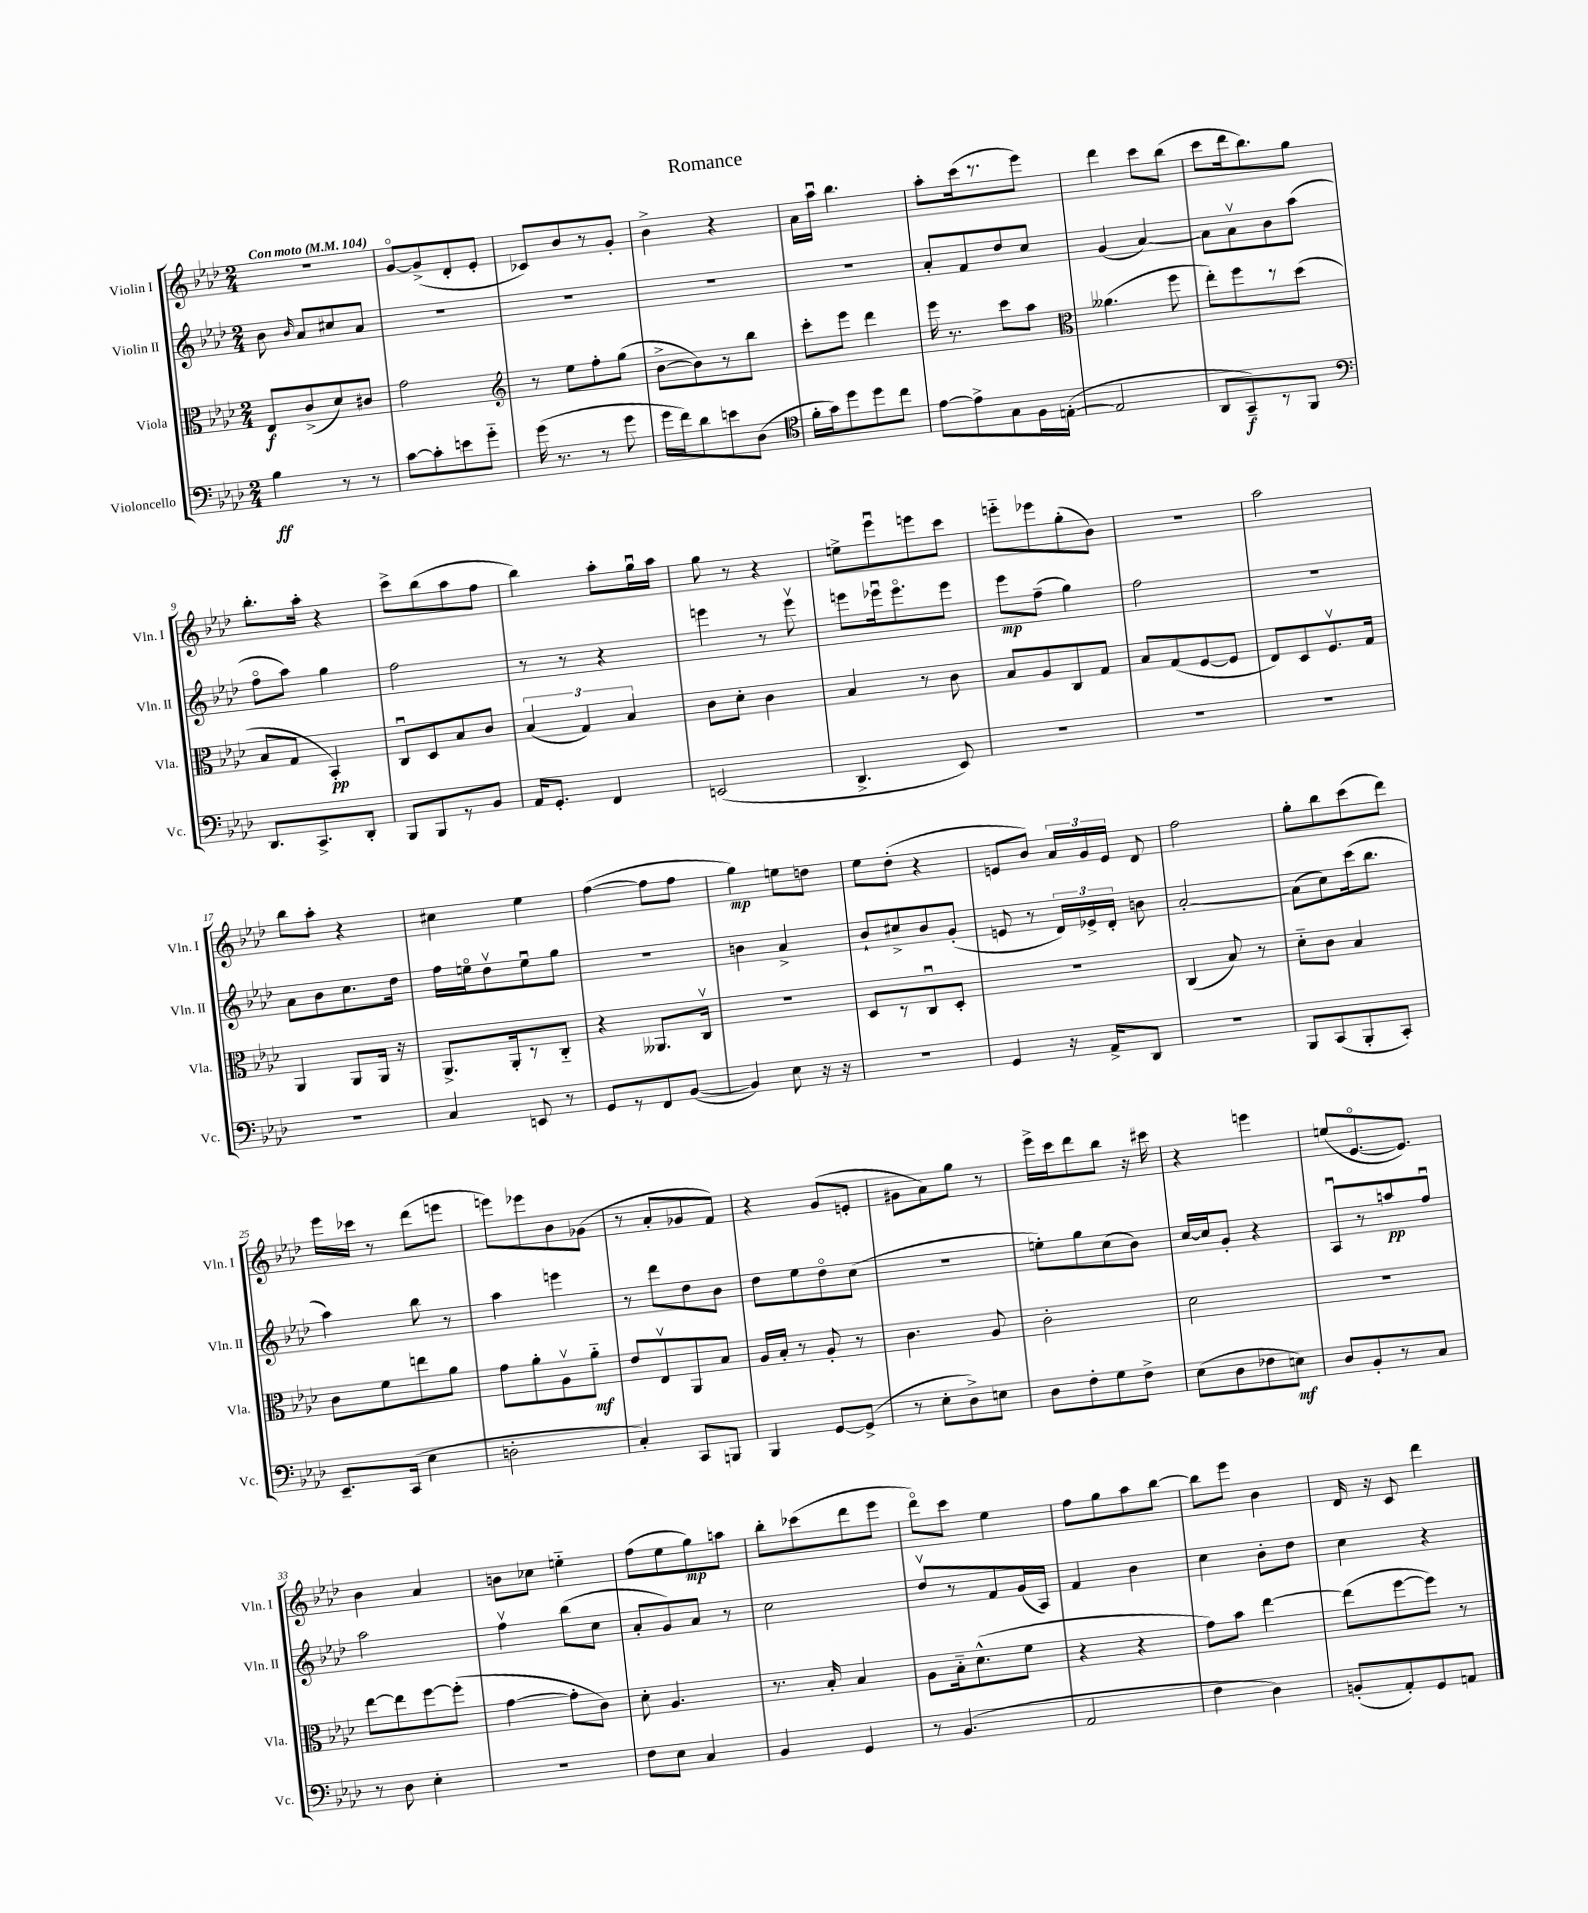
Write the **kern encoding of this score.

**kern	**kern	**kern	**kern
*staff4	*staff3	*staff2	*staff1
*clefF4	*clefC3	*clefG2	*clefG2
*k[b-e-a-d-]	*k[b-e-a-d-]	*k[b-e-a-d-]	*k[b-e-a-d-]
*M2/4	*M2/4	*M2/4	*M2/4
*MM104	*MM104	*MM104	*MM104
4B-\	8E-/L	8b-\	2r
.	.	16qqb-/	.
.	(8c^/	8a-/L	.
8r	8d-/)	8cc#/	.
8r	8c#/J	8a-/J	.
=	=	=	=
[8c\L	2g\	2r	[8go/L
8c'\]	.	.	(8g^/]
8e\	.	.	8d-'/
8g'~\J	.	.	8e-'/J
=	=	=	=
*	*clefG2	*	*
(16g\	8r	2r	8c-/L)
8.r	.	.	.
.	8ee-\L	.	8b-/
8r	8ff'\	.	8r
8g\	(8gg\J	.	8g'/J
=	=	=	=
16g\LL	[8b-^\L	2r	4b-^\
16f\J)	.	.	.
8d-\	8b-\])	.	.
8e\	8r	.	4r
(8D-\J	8bb-\J	.	.
=	=	=	=
*clefC4	*	*	*
16f'\LL	8ccc'\L	2r	16a-\LL
16g\J)	.	.	16aa-u\JJ
8dd-\	8eee-\J	.	4.bb-\
8dd-\	4ddd-\	.	.
8cc\J	.	.	.
=	=	=	=
[8e-\L	16eee-\	8a-'/L	8aa-'\L
.	8.r	.	.
8e-^\]	.	8f/	(16ccc\k
.	.	.	8.r
8G\	8ccc\L	8dd-/	.
16F\L	8aa-\J	8cc/J	8eee-\J)
([16E'\JJ	.	.	.
=	=	=	=
*	*clefC3	*	*
2E/]	(4.a--\	(4g/	4ddd-\
.	.	[4a-/)	8ccc\L
.	8ff\	.	(8bb-\J
=	=	=	=
8AA-/L	8ee-'\L)	8a-\]L	8ccc\L
8GG~/)	8ff\	8a-v\	16ddd-\k
.	.	.	8.bb-\)
8r	8r	8b-\	.
8FF/J	(8dd-\J	(8aa-\J	8gg\J
=	=	=	=
*clefF4	*	*	*
8.DD-/L	8B-/L	8ffo\L	8.bb-'\L
.	8G/J	8aa-\J)	.
8.CC^/	.	.	16aa-'\Jk
.	4BB-'/)	4gg\	4r
8DD-'/J	.	.	.
=	=	=	=
8BBB-/L	8Cu/L	2ff\	8ccc^\L
8BBB-/	8D-/	.	(8bb-\
8r	8B-/	.	8aa-\
8BB-/J	8c/J	.	8ff\J
=	=	=	=
16AA-/LK	(6B-/	8r	4bb-\)
8.GG'/J	.	.	.
.	.	8r	.
.	6G/)	.	.
4FF/	.	4r	8aa-'\L
.	6B-/	.	.
.	.	.	16ggu\L
.	.	.	16aa-\JJ
=	=	=	=
(2EE/	8c\L	4eee\	8gg\
.	8d-'\J	.	8r
.	4c\	8r	4r
.	.	8eeev\	.
=	=	=	=
4.DD-^/	4B-/	8eee\L	8ee^\L
.	.	16eee-u\k	8eee-u\
.	.	8.eee-o\	.
.	8r	.	8eee\
8EE-/)	8c\	8eee-\J	8ccc\J
=	=	=	=
2r	8B-/L	8eee-\L	8eee'~\L
.	8A-/	(8ff~\J	8eee-\
.	8C/	4gg\)	(8gg'\
.	8G/J	.	8b-\J)
=	=	=	=
2r	8B-/L	2ff\	2r
.	(8G/	.	.
.	[8F/	.	.
.	8F/]J	.	.
=	=	=	=
2r	8E-/L)	2r	2aa-\
.	8D-/	.	.
.	8.Fv/	.	.
.	16G/Jk	.	.
=	=	=	=
2r	4AA-/	8a-\L	8bb-\L
.	.	8b-\	8aa-'\J
.	8AA-/L	8.cc\	4r
.	16AA-/Jk	.	.
.	16r	16dd-\Jk	.
=	=	=	=
4C/	8.AA-^/L	16ff\LL	4cc#\
.	.	16eeo\J	.
.	.	8dd-v\	.
.	16AA-'/k	.	.
8EE/	8r	8eeu\	4ee-\
8r	8C'~/J	8gg\J	.
=	=	=	=
8GG/L	4r	2r	([4ff\
8r	.	.	.
8FF/	8.AA--/L	.	8ff\]L
([8BB-/J	.	.	8ff\J
.	16Cv/Jk	.	.
=	=	=	=
4BB-/])	2r	4b\	4gg\)
8E-\	.	4a-^/	8ee\L
16r	.	.	8dd\J
16r	.	.	.
=	=	=	=
2r	8D-/L	8b-`/L	8ee-\L
.	8r	8cc#^/	(8dd-'\J
.	8Cu/	8b-/	4r
.	8D-'/J	(8g'/J	.
=	=	=	=
4GG/	2r	8e/	8e/L
.	.	8r	8b-/J)
16r	.	24d-/LL)	24a-/LL
.	.	24e-^/	24g/
16AA-^/LK	.	.	.
.	.	24d-'/JJ	24e/JJ
8DD-/J	.	8b\	8d-/
=	=	=	=
2r	(4C/	[2a-'/	2ff\
.	8B-/)	.	.
.	8r	.	.
=	=	=	=
8BBB-/L	8d-'~\L	(8a-\]L	8gg'\L
(8CC/	8c\J	8cc\)	8bb-\
8BBB-'/	4B-/	(16ccc\k	(8ccc\
.	.	8.bb-\J	.
8CC'/J)	.	.	8ddd-\J)
=	=	=	=
8.EE-~/L	8c\L	4aa-\)	16eee-\LL
.	.	.	16ccc-\JJ
.	8f\	.	8r
(16CC/Jk	.	.	.
4E-\	8ee\	8bb-\	(8ddd-\L
.	8a-\J	8r	8eee\J
=	=	=	=
2D'\	8g\L	4aa-\	8eee\L)
.	8a-'\	.	8eee-\
.	8A-v\	4eee\	8b-\
.	8a-'~\J	.	(8g-\J
=	=	=	=
4C'/)	8e-/L	8r	8r
.	8E-v/	8ddd-\L	8a-'/L
8CC/L	8AA-/	8dd-\	8g-/
8BBB/J	8B-/J	8b-\J	8f/J)
=	=	=	=
4BBB-/	16A-/LL	8dd-\L	4r
.	16B-'/JJ	.	.
.	8r	8ee-\	.
[8GG/L	8A-'/	8dd-o\	(8g/L
(8GG^/]J	8r	(8cc\J	8e'/J
=	=	=	=
8r	4.c\	2r	8g#\L
8E-'\L	.	.	8a-\)
8D-^\)	.	.	8gg\J
8E\J	8A-/	.	8r
=	=	=	=
8D-\L	2c'\	8ee'\L)	16eee-^\LL
.	.	.	16ccc\J
8F'\	.	8gg\	8ddd-\
8G\	.	(8cc\	8bb-\J
8F^\J	.	8b-\J)	16r
.	.	.	16ccc#\
=	=	=	=
(8E-\L	2d-\	[16cc/LL	4r
.	.	16cc/]J	.
8D-\	.	8g'/J	.
8F-\	.	4r	4eee\
8E\J)	.	.	.
=	=	=	=
8D-/L	2r	8A-u/L	(8ee/L
8BB-'/	.	8r	[8.e-o/
8r	.	8aa/	.
.	.	.	8.e-/]J)
8C/J	.	8ffu/J	.
=	=	=	=
8r	[8ee-\L	2aa-\	4b-\
8D-\	8ee-\]	.	.
4E-'\	[8ff\	.	4a-/
.	(8ff'\]J	.	.
=	=	=	=
2r	[4g\	4ffv\	8b\L
.	.	.	8cc-\J
.	8g'\]L	(8bb-\L	4ee'~\
.	8c\J)	8cc\J	.
=	=	=	=
8F\L	8d-'\	8a-'/L	(8ff\L
8E-\J	4.A-/	8g/)	8ee-\
4C/	.	8a-/J	8gg\)
.	.	8r	8aa\J
=	=	=	=
4BB-/	8.r	2cc\	8bb-'\L
.	.	.	(8ccc-\
.	16B-'/	.	.
4GG/	4B-/	.	8ddd-\
.	.	.	8eee-\J
=	=	=	=
8r	8A-\L	8dd-v/L	8ddd-o\L)
(4.BB-/	16B-'~\k	8r	8ccc\J
.	(8.d-^^\	.	.
.	.	8f/	4ee-\
.	8f\J	(16g/L	.
.	.	16A-/JJ)	.
=	=	=	=
2AA-/	4r	4f/	8ff\L
.	.	.	8gg\
.	4r	4b-\	8aa-\
.	.	.	[8bb-\J
=	=	=	=
4F\	8g\L)	4cc\	8bb-\]L
.	8b-\J	.	8eee-\J
4D-\)	[4ee-\	8b-'\L	4b-\
.	.	8dd-\J	.
=	=	=	=
(8BB'/L	(8ee-\]L	4cc\	16d-/
.	.	.	16r
8AA-'/)	[8ff\	.	8c/
8GG/	8ff\]J)	4r	4ddd-\
8AA/J	8r	.	.
==	==	==	==
*-	*-	*-	*-
